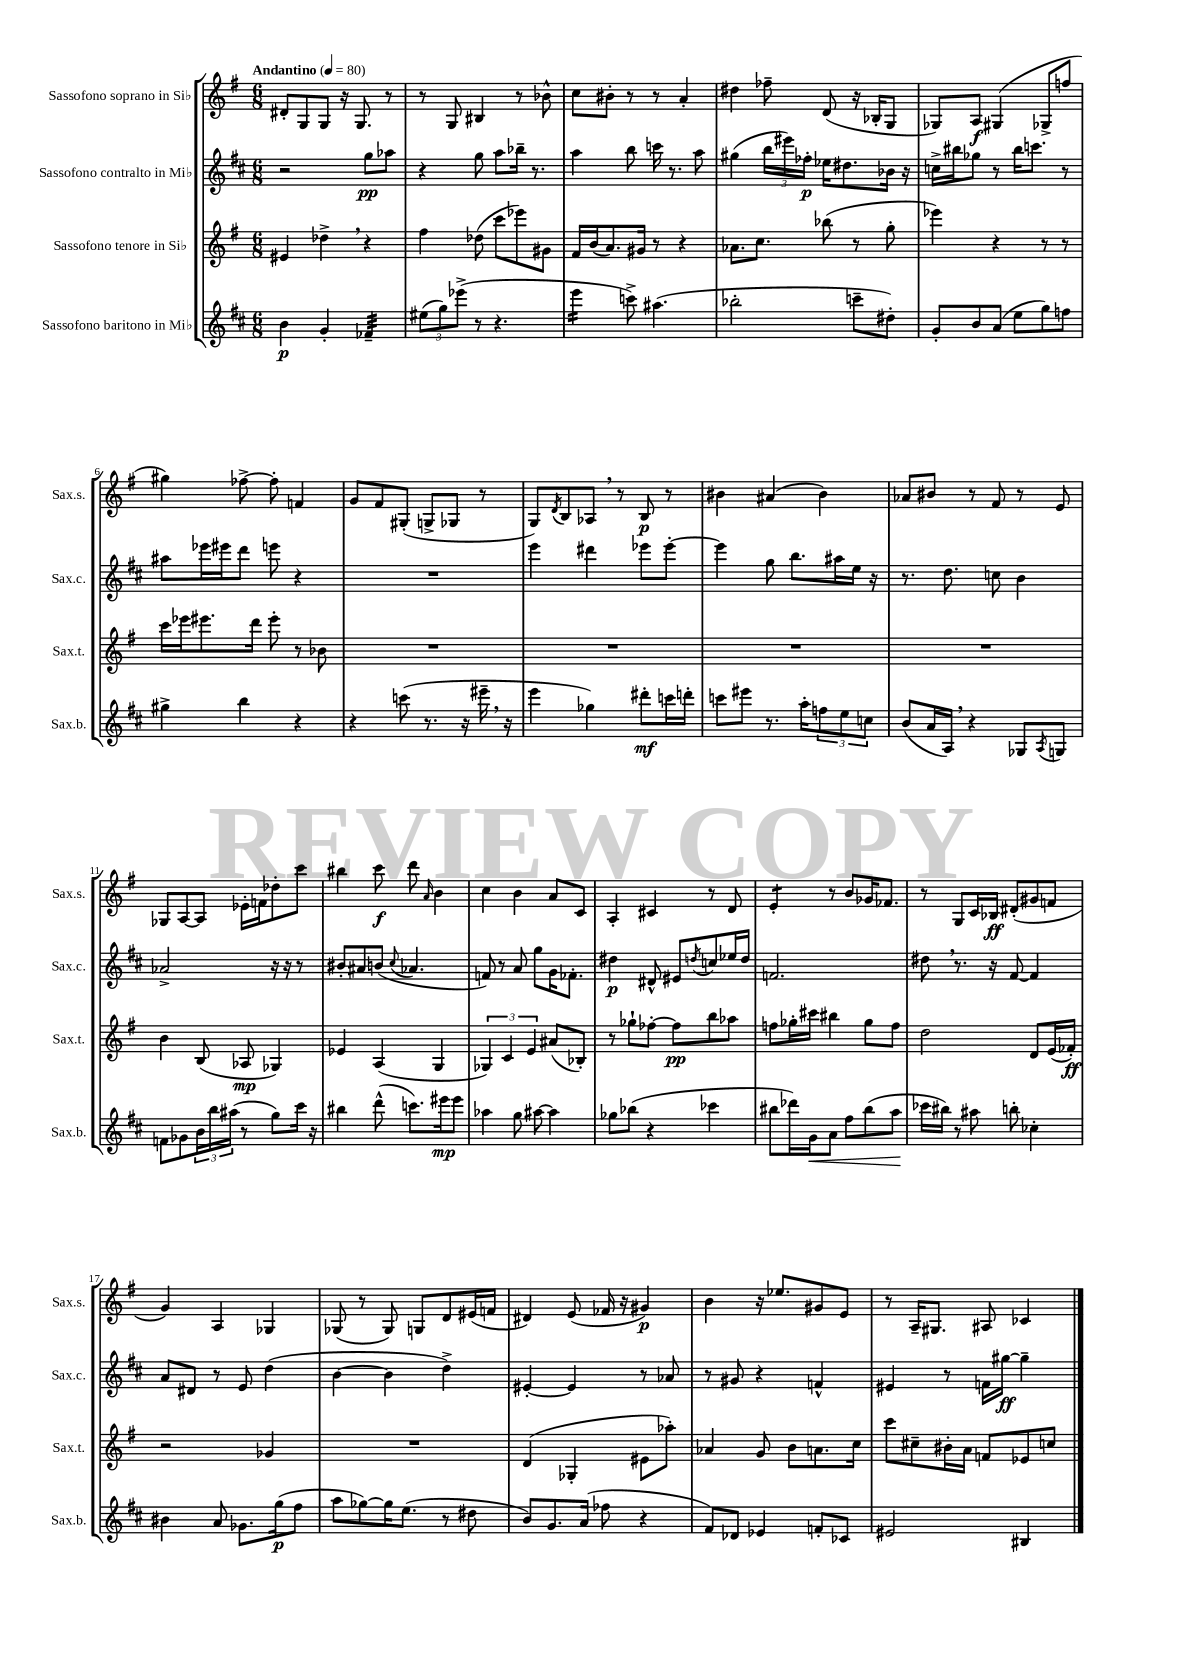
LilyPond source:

<<
\new StaffGroup <<
\new Staff = "s0" \with { instrumentName = "Sassofono soprano in Sib" shortInstrumentName = "Sax.s." } {
    \clef treble \key g \major \numericTimeSignature \time 6/8 \tempo "Andantino" 4 = 80
    dis'8-. g8 g8 r16 g8. r8 |
    r8 g8 bis4 r8 bes'8-^ |
    c''8 bis'8-. r8 r8 a'4-. |
    dis''4 fes''8-- d'8( r16 bes16-. g8 |
    ges8) a8\f gis4( ges8-> f''8 |
    gis''4) fes''8~-> fes''8-. f'4 |
    g'8 fis'8 gis8-.( g8-> ges8 r8 |
    g8) \acciaccatura { d'8 } b8 aes8 \breathe r8 b8\p r8 |
    bis'4 ais'4( bis'4) |
    aes'8 bis'8 r8 fis'8 r8 e'8 |
    ges8 a8~ a8 ees'16-. f'16 des''8-. c'''8 |
    bis''4 c'''8\f d'''8 \grace { a'16 } b'4 |
    c''4 b'4 a'8 c'8 |
    a4-. cis'4 r8 d'8 |
    e'4:8-. r8 b'8 ges'16 fes'8. |
    r8 g8 c'16 bes16\ff dis'8-.( gis'8 f'8 |
    g'4) a4 ges4 |
    ges8( r8 ges8) g8 d'8 eis'16( f'16 |
    dis'4) e'8( fes'16 r16 gis'4\p) |
    b'4 r16 ees''8. gis'8 e'8 |
    r8 a16-- gis8. ais8 ces'4 \bar "|." |
}
\new Staff = "s1" \with { instrumentName = "Sassofono contralto in Mib" shortInstrumentName = "Sax.c." } {
    \clef treble \key d \major \numericTimeSignature \time 6/8
    r2 g''8\pp aes''8 |
    r4 g''8 a''8 bes''16-- r8. |
    a''4 b''8 c'''16 r8. a''8 |
    gis''4( \tuplet 3/2 { b''16 eis'''16) fes''16-.\p } ees''16 dis''8. bes'16 r16 |
    c''16-> bis''16 ges''8 r8 bis''16 c'''8. r8 |
    ais''8 ees'''16 eis'''16 d'''8 e'''8 r4 |
    R2. |
    e'''4 dis'''4 ees'''8 ees'''8~-. |
    ees'''4 g''8 b''8. ais''16 e''16 r16 |
    r8. d''8. c''8 b'4 |
    aes'2-> r16 r16 r8 |
    bis'8-. ais'8 b'8( \appoggiatura { cis''8 } aes'4. |
    f'8) r8 a'8 g''8 g'16 fes'8.-. |
    dis''4\p dis'8-^ eis'8 \acciaccatura { d''8 } c''8 ees''16 d''16 |
    f'2. |
    dis''8 \breathe r8. r16 fis'8~ fis'4 |
    a'8 dis'8 r8 e'8 d''4( |
    b'4~ b'4 d''4->) |
    eis'4~-. eis'4 r8 aes'8 |
    r8 gis'8 r4 f'4-^ |
    eis'4 r8 f'16 gis''16~\ff gis''4-- \bar "|." |
}
\new Staff = "s2" \with { instrumentName = "Sassofono tenore in Sib" shortInstrumentName = "Sax.t." } {
    \clef treble \key g \major \numericTimeSignature \time 6/8
    eis'4 des''4-> \breathe r4 |
    fis''4 des''8( c'''8 ees'''8) gis'8 |
    fis'16 b'16( a'8.) gis'16 r8 r4 |
    aes'8. c''8. bes''8( r8 g''8-. |
    ees'''4) r4 r8 r8 |
    c'''16 ees'''16 eis'''8. d'''16 eis'''8-. r8 bes'8 |
    R2. |
    R2. |
    R2. |
    R2. |
    b'4 b8( aes8\mp ges4) |
    ees'4 a4( g4 |
    \tuplet 3/2 { ges4) c'4 e'4 } ais'8( bes8-.) |
    r8 ges''8-! fes''8~-. fes''8\pp b''8 aes''8 |
    f''8 ges''16-. cis'''16 bis''4 ges''8 f''8 |
    d''2 d'8 e'16( fes'16-.\ff) |
    r2 ges'4 |
    R2. |
    d'4( ges4-. eis'8 aes''8-.) |
    aes'4 g'8 b'8 a'8. c''16 |
    c'''8 cis''8-- bis'16-. a'16 f'8 ees'8 c''8 \bar "|." |
}
\new Staff = "s3" \with { instrumentName = "Sassofono baritono in Mib" shortInstrumentName = "Sax.b." } {
    \clef treble \key d \major \numericTimeSignature \time 6/8
    b'4\p g'4-. fes'4:32-- |
    \tuplet 3/2 { eis''8( g''8) ees'''8->( } r8 r4. |
    e'''4:16 c'''8->) ais''4.( |
    bes''2-. c'''8-- dis''8-.) |
    g'8-. b'8 a'8( e''8 g''8) f''8 |
    gis''4-> b''4 r4 |
    r4 c'''8( r8. r16 eis'''16-- \breathe r16 |
    e'''4 ges''4) dis'''8-.\mf c'''16 d'''16-. |
    c'''8 eis'''8 r8. a''16-. \tuplet 3/2 { f''8 e''8 c''8 } |
    b'8( a'16 a16) \breathe r4 ges8 \acciaccatura { a8 } g8 |
    f'8 ges'8 \tuplet 3/2 { b'16 b''16 ais''16( } r8 g''8) cis'''16 r16 |
    bis''4 d'''8-^( c'''8.) eis'''16\mp eis'''8 |
    aes''4 g''8 ais''8~ ais''4 |
    ges''8 bes''8( r4 ces'''4 |
    bis''8 des'''16) g'16\< a'8 fis''8 bis''8( a''8\! |
    ces'''16 bis''16) r8 ais''8 b''8-. ces''4-. |
    bis'4 a'8 ges'8. g''16\p( fis''8 |
    a''8 ges''8~) ges''16 e''8.( r8 dis''8 |
    b'8) g'8. a'16( fes''8 r4 |
    fis'8) des'8 ees'4 f'8-. ces'8 |
    eis'2 bis4 \bar "|." |
}
>>
>>
